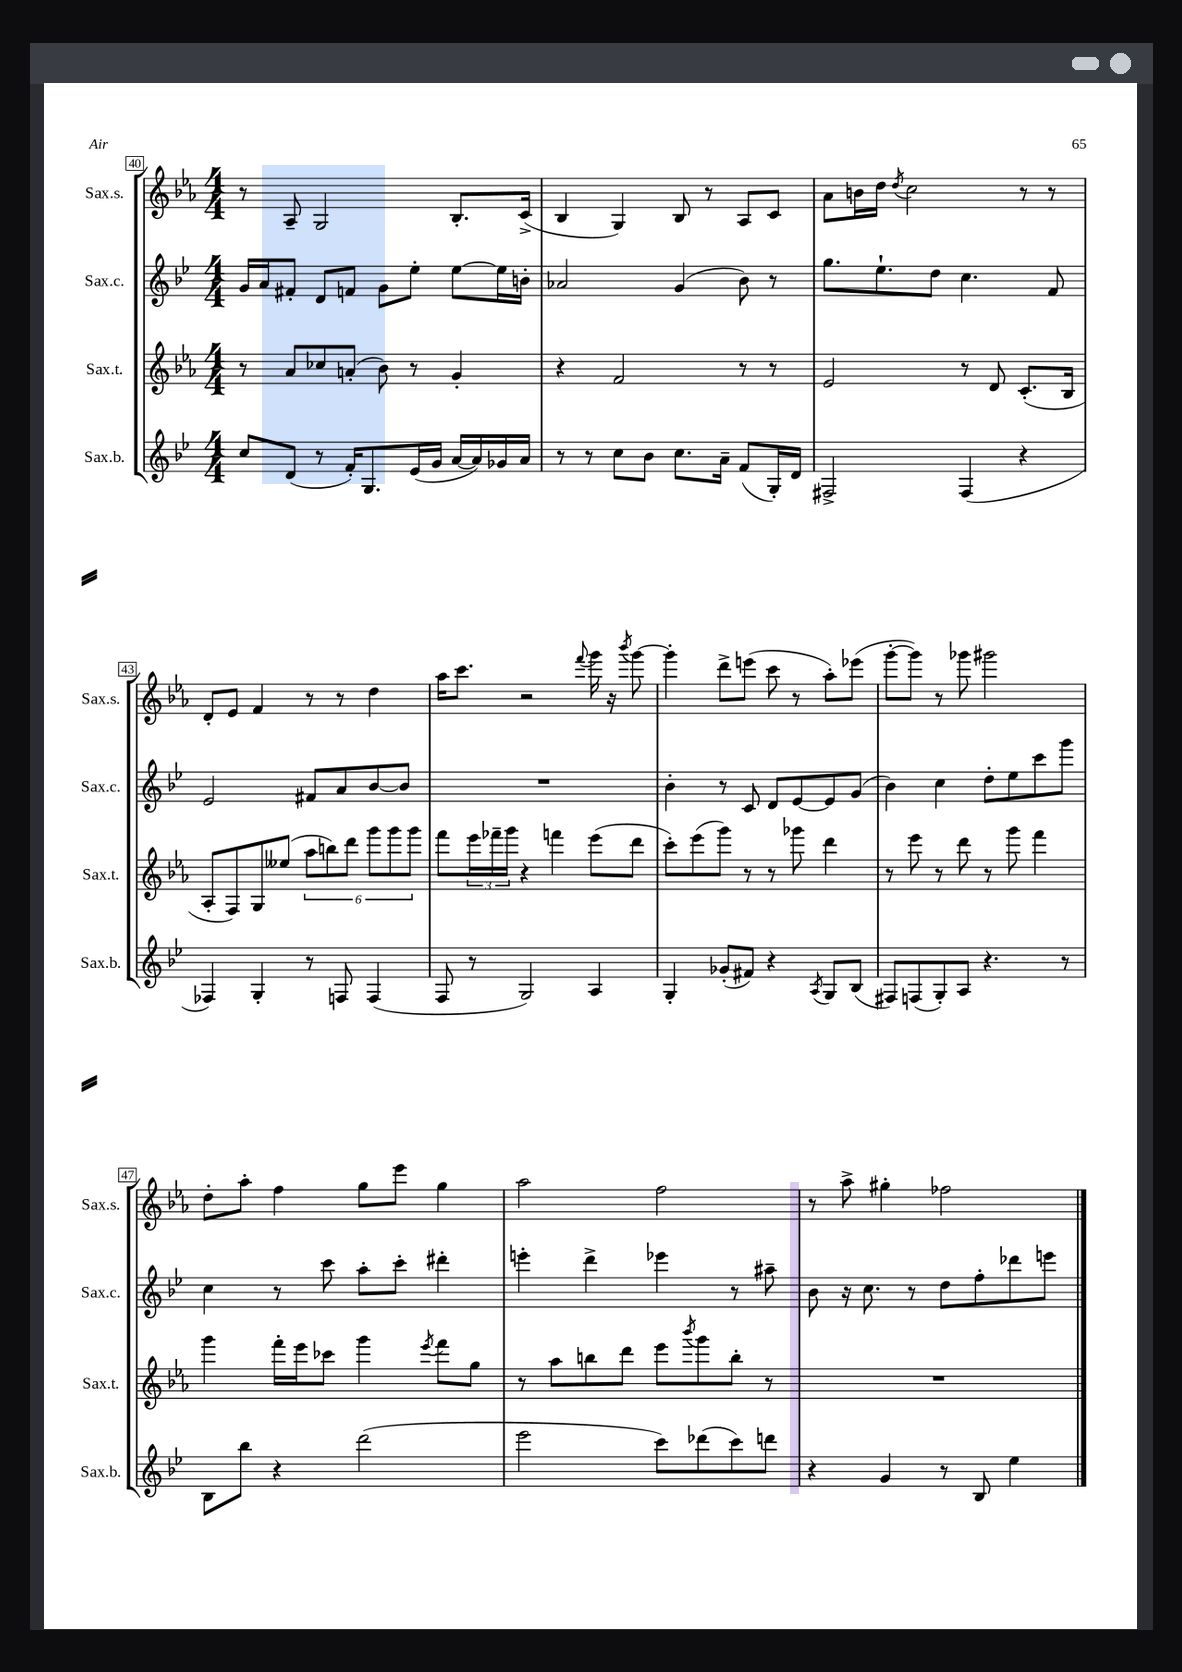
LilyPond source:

<<
\new StaffGroup <<
\new Staff = "s0" \with { instrumentName = "Sax.s." shortInstrumentName = "Sax.s." } {
    \clef treble \key ees \major \numericTimeSignature \time 4/4
    r8 aes8-- g2 bes8.-. c'16->( |
    bes4 g4) bes8 r8 aes8 c'8 |
    aes'8 b'16 d''16 \acciaccatura { d''8 } c''2 r8 r8 |
    d'8-. ees'8 f'4 r8 r8 d''4 |
    aes''16 c'''8. r2 \appoggiatura { f'''8 } g'''16 r16 \acciaccatura { bes'''8 } g'''8~ |
    g'''4-. d'''8-> e'''8( c'''8 r8 aes''8-.) ees'''8( |
    g'''8~-. g'''8) r8 ges'''8 gis'''2 |
    d''8-. aes''8-. f''4 g''8 ees'''8 g''4 |
    aes''2 f''2 |
    r8 aes''8-> gis''4-. fes''2 \bar "|." |
}
\new Staff = "s1" \with { instrumentName = "Sax.c." shortInstrumentName = "Sax.c." } {
    \clef treble \key bes \major \numericTimeSignature \time 4/4
    g'16 a'16 fis'8-. d'8 f'8 g'8 ees''8-. ees''8~ ees''16 b'16-. |
    aes'2 g'4( bes'8) r8 |
    g''8. ees''8.-! d''8 c''4. f'8 |
    ees'2 fis'8 a'8 bes'8~ bes'8 |
    R1 |
    bes'4-. r8 c'8 d'8 ees'8~ ees'8 g'8( |
    bes'4) c''4 d''8-. ees''8 c'''8 g'''8 |
    c''4 r8 c'''8 a''8-. c'''8-. dis'''4-. |
    e'''4-. d'''4-> ees'''4 r8 ais''8-- |
    bes'8 r16 c''8. r8 d''8 f''8-. des'''8 e'''8 \bar "|." |
}
\new Staff = "s2" \with { instrumentName = "Sax.t." shortInstrumentName = "Sax.t." } {
    \clef treble \key ees \major \numericTimeSignature \time 4/4
    r8 aes'8 ces''8 a'8-.( bes'8) r8 g'4-. |
    r4 f'2 r8 r8 |
    ees'2 r8 d'8 c'8.-.( bes16 |
    aes8-. f8) g8 eeses''8( \tuplet 6/4 { aes''8 b''8) d'''8 g'''8 g'''8 g'''8 } |
    f'''8 \tuplet 3/2 { ees'''16 fes'''16-- g'''16 } r4 f'''4 ees'''8( d'''8 |
    c'''8-.) ees'''8( g'''8) r8 r8 ges'''8 d'''4 |
    r8 ees'''8 r8 d'''8 r8 g'''8 f'''4 |
    g'''4 f'''16-. ees'''16 ces'''8 g'''4 \acciaccatura { ees'''8 } f'''8 g''8 |
    r8 aes''8 b''8 d'''8 ees'''8 \acciaccatura { bes'''8 } g'''8 b''8-. r8 |
    R1 \bar "|." |
}
\new Staff = "s3" \with { instrumentName = "Sax.b." shortInstrumentName = "Sax.b." } {
    \clef treble \key bes \major \numericTimeSignature \time 4/4
    c''8 d'8( r8 f'16-.) g8. ees'16( g'16 a'16~ a'16) ges'16 a'16 |
    r8 r8 c''8 bes'8 c''8. a'16-- f'8( g16-.) d'16 |
    fis2-> fis4( r4 |
    fes4) g4-. r8 f8 f4( |
    f8 r8 g2) a4 |
    g4-. ges'8-.( fis'8) r4 \acciaccatura { a8 } g8 bes8( |
    fis8) f8( g8-.) a8 r4. r8 |
    bes8 bes''8 r4 d'''2( |
    ees'''2 c'''8) des'''8( c'''8) d'''8 |
    r4 g'4 r8 bes8 ees''4 \bar "|." |
}
>>
>>
\layout { \context { \Score currentBarNumber = #40 \override BarNumber.stencil = #(make-stencil-boxer 0.1 0.3 ly:text-interface::print) } }
